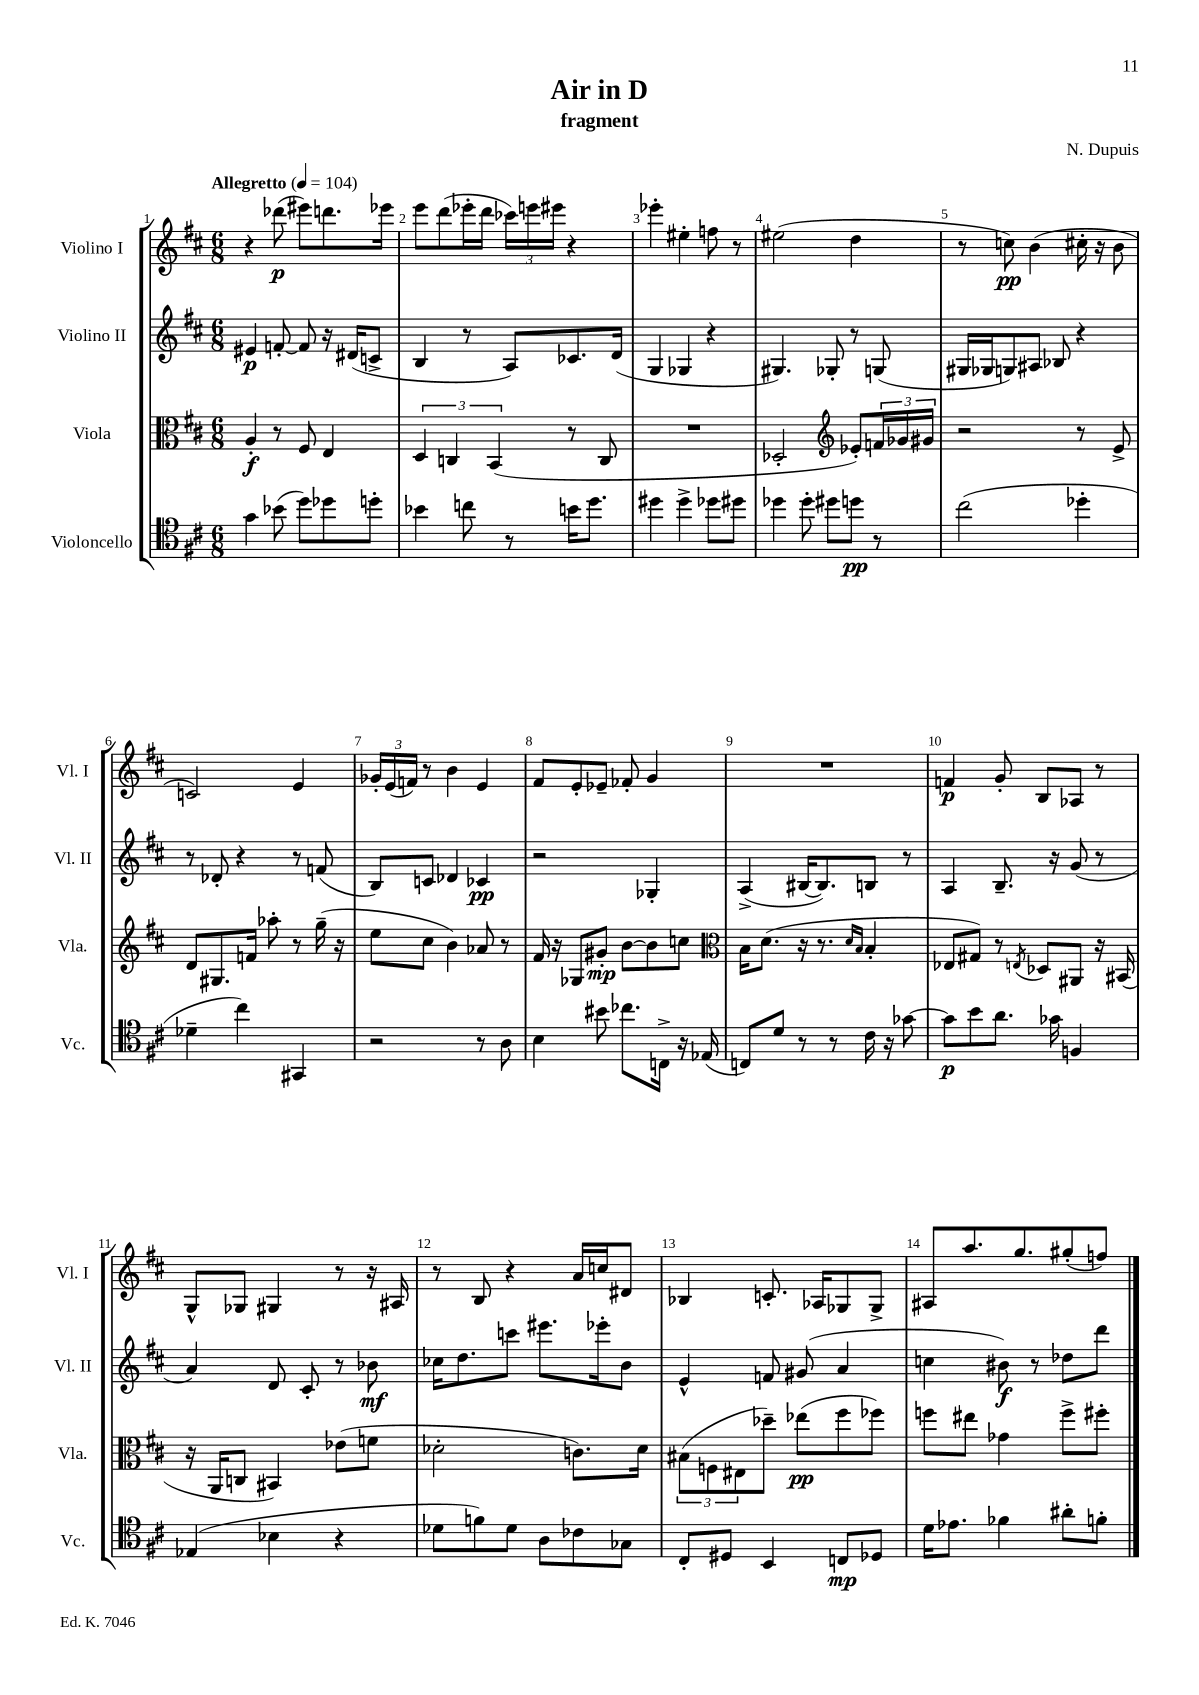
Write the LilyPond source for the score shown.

\header { title = "Air in D" composer = "N. Dupuis" subtitle = "fragment" }
<<
\new StaffGroup <<
\new Staff = "s0" \with { instrumentName = "Violino I" shortInstrumentName = "Vl. I" } {
    \clef treble \key d \major \numericTimeSignature \time 6/8 \tempo "Allegretto" 4 = 104
    r4 des'''8\p( eis'''8) d'''8. ees'''16 |
    e'''8 d'''8( ees'''16-. d'''16 \tuplet 3/2 { ces'''16) e'''16 eis'''16 } r4 |
    ees'''4-. eis''4-. f''8 r8 |
    eis''2( d''4 |
    r8 c''8\pp) b'4( cis''16-. r16 b'8 |
    c'2) e'4 |
    \tuplet 3/2 { ges'16-. e'16( f'16) } r8 b'4 e'4 |
    fis'8 e'8-. ees'8-- fes'8-. g'4 |
    R2. |
    f'4\p g'8-. b8 aes8 r8 |
    g8-^ ges8 gis4 r8 r16 ais16 |
    r8 b8 r4 a'16 c''16 dis'8 |
    bes4 c'8.-. aes16 ges8 ges8-> |
    ais8 a''8. g''8. gis''8-.( f''8) \bar "|." |
}
\new Staff = "s1" \with { instrumentName = "Violino II" shortInstrumentName = "Vl. II" } {
    \clef treble \key d \major \numericTimeSignature \time 6/8
    eis'4\p f'8~-. f'8 r16 dis'16( c'8-> |
    b4 r8 a8) ces'8. d'16( |
    g4 ges4 r4 |
    gis4.) ges8-. r8 g8( |
    gis16 ges16 g8) ais8 bes8 r4 |
    r8 des'8-. r4 r8 f'8( |
    b8) c'8 des'4 ces'4\pp |
    r2 ges4-. |
    a4->( bis16~ bis8.) b8 r8 |
    a4 b8.-- r16 g'8( r8 |
    a'4) d'8 cis'8-. r8 bes'8\mf |
    ces''16 d''8. c'''8 eis'''8. ees'''16-. b'8 |
    e'4-^ f'8 gis'8( a'4 |
    c''4 bis'8\f) r8 des''8 d'''8 \bar "|." |
}
\new Staff = "s2" \with { instrumentName = "Viola" shortInstrumentName = "Vla." } {
    \clef alto \key d \major \numericTimeSignature \time 6/8
    a4-.\f r8 fis8 e4 |
    \tuplet 3/2 { d4 c4 b,4( } r8 c8 |
    R2. |
    des2-. \clef treble ees'8-.) \tuplet 3/2 { f'16 ges'16 gis'16 } |
    r2 r8 e'8-> |
    d'8 gis8. f'16 aes''8-. r8 g''16--( r16 |
    e''8 cis''8 b'4) aes'8 r8 |
    fis'16 r16 ges8 gis'8-.\mp b'8~ b'8 c''8 |
    \clef alto b16 d'8.( r16 r8. \grace { d'16 b16 } b4-. |
    ees8 gis8) r8 \acciaccatura { e8 } des8 ais,8 r16 bis,16( |
    r16 a,16 c8 bis,4) ees'8( f'8 |
    des'2-. c'8.) des'16 |
    \tuplet 3/2 { bis8( f8 eis8 } des''8--) ees''8\pp( fis''8 fes''8) |
    f''8 eis''8 ges'4 f''8-> fis''8-. \bar "|." |
}
\new Staff = "s3" \with { instrumentName = "Violoncello" shortInstrumentName = "Vc." } {
    \clef tenor \key d \major \numericTimeSignature \time 6/8
    g'4 bes'8( d''8) des''8 d''8-. |
    bes'4 c''8 r8 b'16 d''8. |
    dis''4 dis''4-> des''8 dis''8 |
    des''4 des''8-. dis''8 d''8\pp r8 |
    cis''2( des''4-. |
    des'4-- cis''4) gis,4 |
    r2 r8 a8 |
    b4 bis'8 ces''8. c16-> r16 ees16( |
    c8) d'8 r8 r8 cis'16 r16 ges'8~ |
    ges'8\p b'8 a'8. ges'16 f4 |
    ees4( bes4 r4 |
    des'8 f'8) des'8 a8 ces'8 ges8 |
    cis8-. dis8 b,4 c8\mp des8 |
    d'16 ees'8. fes'4 ais'8-. f'8-. \bar "|." |
}
>>
>>
\layout { \context { \Score \override BarNumber.break-visibility = ##(#f #t #t) barNumberVisibility = #all-bar-numbers-visible } }
